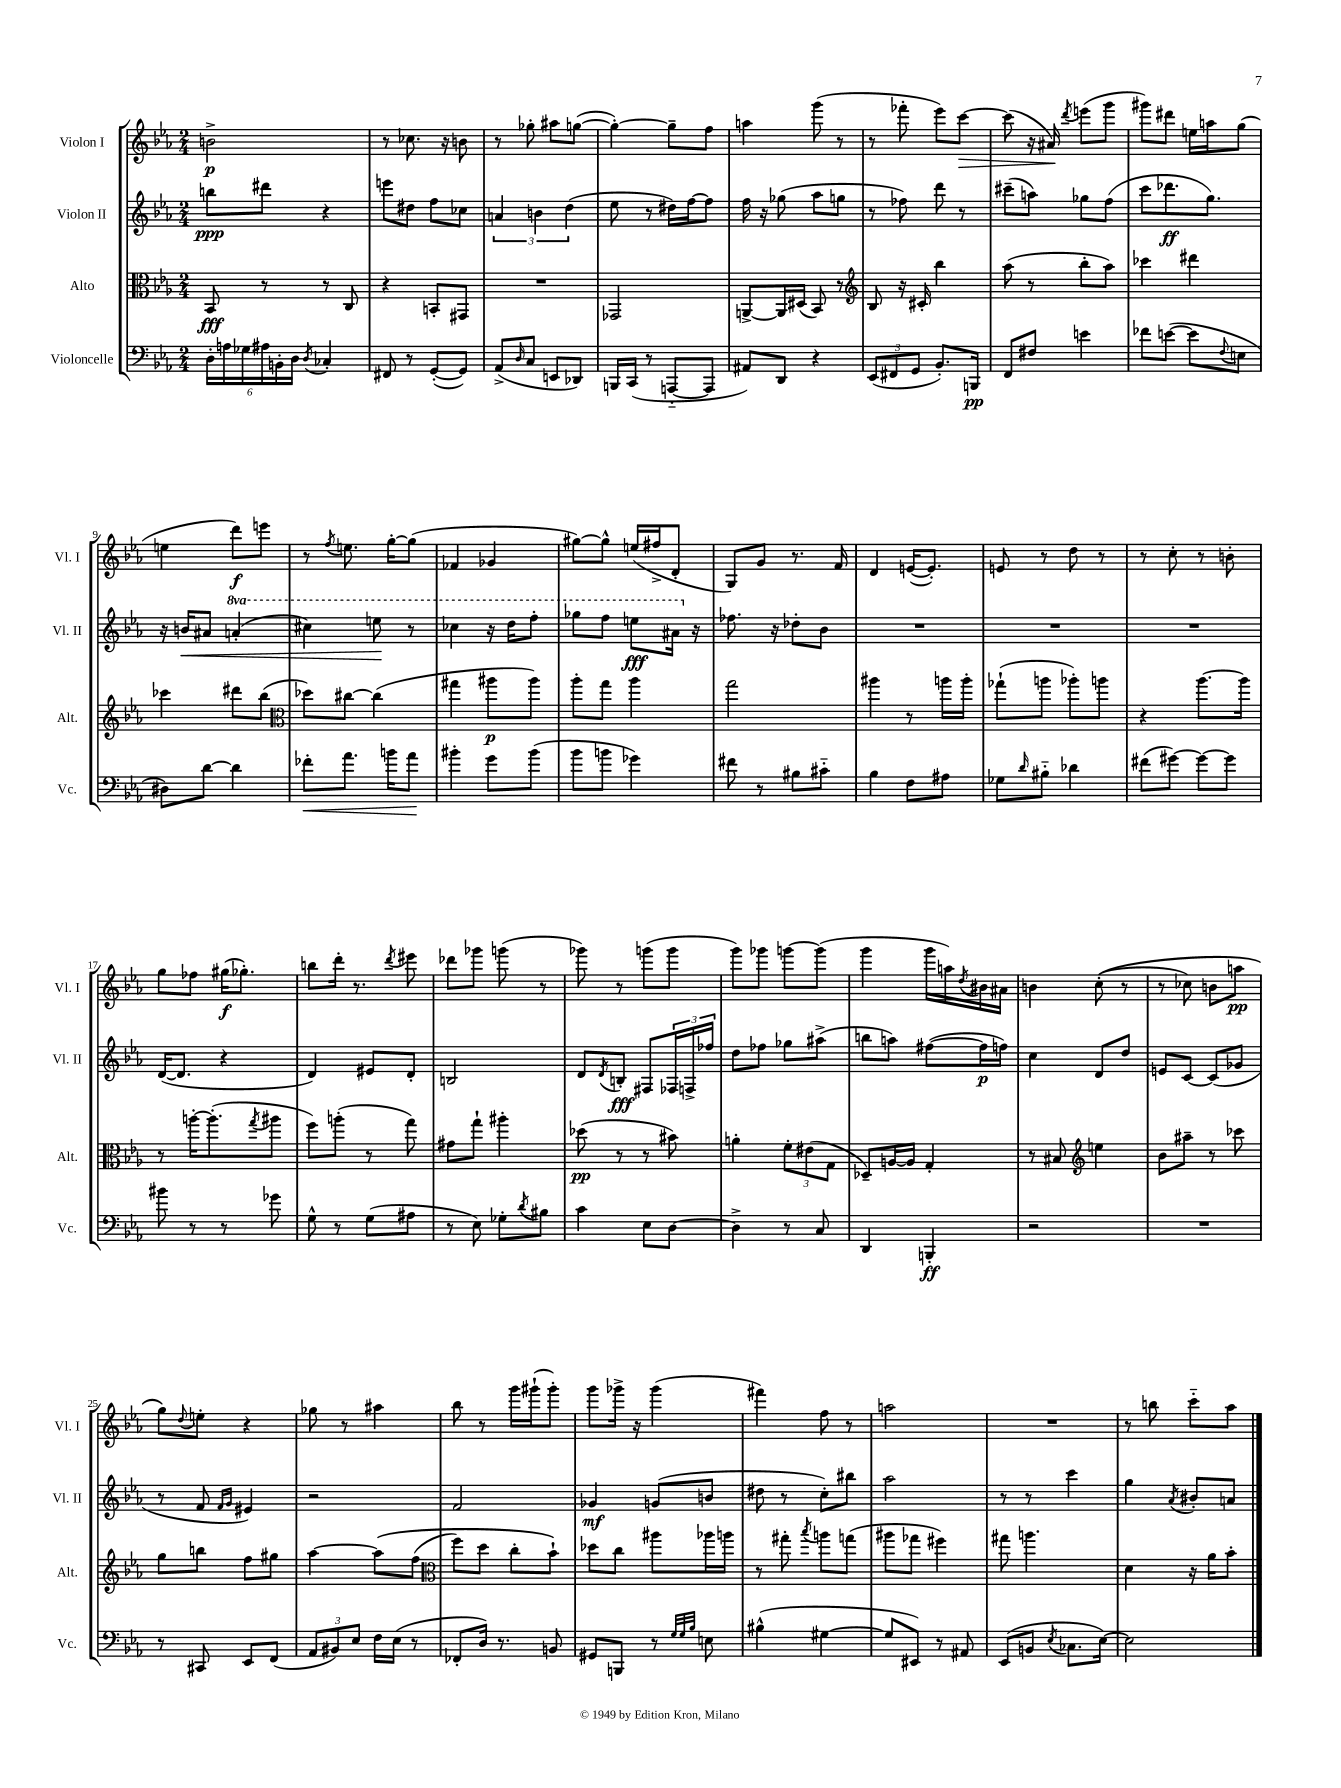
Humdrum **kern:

**kern	**dynam	**kern	**dynam	**kern	**dynam	**kern	**dynam
*part4	*part4	*part3	*part3	*part2	*part2	*part1	*part1
*staff4	*staff4	*staff3	*staff3	*staff2	*staff2	*staff1	*staff1
*I"Violoncelle	*	*I"Alto	*	*I"Violon II	*	*I"Violon I	*
*I'Vc.	*	*I'Alt.	*	*I'Vl. II	*	*I'Vl. I	*
*clefF4	*	*clefC3	*	*clefG2	*	*clefG2	*
*k[b-e-a-]	*	*k[b-e-a-]	*	*k[b-e-a-]	*	*k[b-e-a-]	*
*M2/4	*	*M2/4	*	*M2/4	*	*M2/4	*
=1	=1	=1	=1	=1	=1	=1	=1
24D'\LL	.	8BB-/	fff	8bbn\L	ppp	2bn^\	p
24An\	.	.	.	.	.	.	.
24G-X\	.	.	.	.	.	.	.
24A#X\	.	8r	.	8ddd#X\J	.	.	.
24BBn'\	.	.	.	.	.	.	.
24D\JJ	.	.	.	.	.	.	.
8qD/	.	.	.	.	.	.	.
4C-X'/	.	8r	.	4r	.	.	.
.	.	8C/	.	.	.	.	.
=2	=2	=2	=2	=2	=2	=2	=2
8FF#X/	.	4r	.	8eeen\L	.	8r	.
8r	.	.	.	8dd#X\J	.	8.cc-X\	.
([8GG'/L	.	8BBn'/L	.	8ff\L	.	.	.
.	.	.	.	.	.	16r	.
8GG/J])	.	8GG#X/J	.	8cc-X\J	.	8bn\	.
=3	=3	=3	=3	=3	=3	=3	=3
(8AA-^/L	.	2r	.	6an/	.	8r	.
16qqD/	.	.	.	.	.	.	.
8C/J	.	.	.	.	.	8gg-X'\	.
.	.	.	.	6bn\	.	.	.
8EEn/L	.	.	.	.	.	8aa#X\L	.
.	.	.	.	(6dd\	.	.	.
8DD-X/J)	.	.	.	.	.	([8ggn\J	.
=4	=4	=4	=4	=4	=4	=4	=4
16BBBn/LL	.	2GG-X/	.	8ee-\	.	4gg'\_)	.
(16CC/JJ	.	.	.	.	.	.	.
8r	.	.	.	8r	.	.	.
[8AAAn/L	.	.	.	16dd#X\LL)	.	8gg~\L]	.
.	.	.	.	[16ff\J	.	.	.
8AAA/J]	.	.	.	8ff\J]	.	8ff\J	.
=5	=5	=5	=5	=5	=5	=5	=5
8AA#X/L)	.	[8AAn^/L	.	16ff\	.	4aan\	.
.	.	.	.	16r	.	.	.
8DD/J	.	16AA/L]	.	(8gg-X\	.	.	.
.	.	(16D#X/JJ	.	.	.	.	.
4r	.	8BB-/)	.	8aa-\L	.	(8ggg\	.
.	.	8r	.	8ggn\J	.	8r	.
=6	=6	=6	=6	=6	=6	=6	=6
*	*	*clefG2	*	*	*	*	*
(12EE-/L	.	8B-/	.	8r	.	8r	.
12FF#X/	.	.	.	.	.	.	.
.	.	16r	.	8ff-X\)	.	8fff-X'\	.
12GG/J	.	.	.	.	.	.	.
.	.	16c#X'/	.	.	.	.	.
8.BB-'/L)	.	4bb-\	.	8ddd\	.	8eee-\L)	.
!	!	!	!	!	!	!	!LO:HP:b
.	.	.	.	8r	.	[8ccc\J	>
16BBBn/Jk	pp	.	.	.	.	.	.
=7	=7	=7	=7	=7	=7	=7	=7
8FF/L	.	(8aa-\	.	(8ccc#X~\L	.	(8ccc\]	.
8F#X/J	.	8r	.	8aan\J)	.	16r	.
.	.	.	.	.	.	16a#X/)	.
.	.	.	.	.	.	8qddd/	.
4en\	.	8bb-'\L	.	8gg-X\L	.	(8eeen\L	]
.	.	8aa-\J)	.	(8ff\J	.	8ggg\J	.
=8	=8	=8	=8	=8	=8	=8	=8
8f-X\L	.	4ccc-X\	.	8ccc\L	.	8ggg#X\L)	.
([8en\J	.	.	.	8.ddd-X\	ff	8ddd#X\J	.
8e\L]	.	4ddd#X\	.	.	.	16een\LL	.
.	.	.	.	8.gg\J)	.	16aan\J	.
8qqF/	.	.	.	.	.	.	.
8En\J	.	.	.	.	.	(8gg\J	.
!!LO:LB:g=z
=9	=9	=9	=9	=9	=9	=9	=9
8D#X\L)	.	4ccc-X\	.	16r	.	4een\	.
!	!	!	!	!	!LO:HP:b	!	!
.	.	.	.	16bn/KL	<	.	.
[8d\J	.	.	.	8a#X/J	.	.	.
*	*	*	*	*8va	*	*	*
4d\]	.	8ddd#X\L	.	(4aan'/	.	8ddd\L)	f
.	.	(8bb-\J	.	.	.	8eeen\J	.
=10	=10	=10	=10	=10	=10	=10	=10
*	*	*clefC3	*	*	*	*	*
!	!LO:HP:b	!	!	!	!	!	!
8f-X'\L	<	8dd-X\L)	.	4ccc#X\)	.	8r	.
.	.	.	.	.	.	8qff/	.
8.a-\J	.	[8cc#X\J	.	.	.	8.een\	.
.	.	(4cc#\]	.	8eeen\	.	.	.
16bn\KL	.	.	.	.	.	[16gg'\KL	.
8a-\J	.	.	.	8r	[	(8gg\J]	.
.	[	.	.	.	.	.	.
=11	=11	=11	=11	=11	=11	=11	=11
4b#X'\	.	4gg#X\	.	4ccc-X\	.	4f-X/	.
8g\L	.	8aa#X\L	p	16r	.	4g-X/	.
.	.	.	.	16ddd\KL	.	.	.
(8b#\J	.	8aa#\J)	.	8fff'\J	.	.	.
=12	=12	=12	=12	=12	=12	=12	=12
8b-\L	.	8aa-'\L	.	8ggg-X\L	.	[8gg#X\L)	.
8bn\J	.	8gg\J	.	8fff\J	.	8gg#^^\J]	.
4g-X\)	.	4aa-\	.	8eeen\L	fff	(16een/LL	.
.	.	.	.	.	.	16ff#X^/J	.
.	.	.	.	16aa#X\Jk	.	8d'/J	.
*	*	*	*	*X8va	*	*	*
.	.	.	.	16r	.	.	.
=13	=13	=13	=13	=13	=13	=13	=13
8f#X\	.	2gg\	.	8.ff-X\	.	8G/L)	.
8r	.	.	.	.	.	8g/J	.
.	.	.	.	16r	.	.	.
8B#X\L	.	.	.	8dd-X'\L	.	8.r	.
8c#X\J	.	.	.	8b-\J	.	.	.
.	.	.	.	.	.	16f/	.
=14	=14	=14	=14	=14	=14	=14	=14
4B-\	.	4aa#X\	.	2r	.	4d/	.
8F\L	.	8r	.	.	.	([16en/KL	.
.	.	.	.	.	.	8.e'/J])	.
8A#X\J	.	16aan\LL	.	.	.	.	.
.	.	16aa'\JJ	.	.	.	.	.
=15	=15	=15	=15	=15	=15	=15	=15
8G-X\L	.	(8gg-X`\L	.	2r	.	8en/	.
16qqd/	.	.	.	.	.	.	.
8B#X\J	.	8aan\J	.	.	.	8r	.
4d-X\	.	8aa-X'\L)	.	.	.	8dd\	.
.	.	8aan\J	.	.	.	8r	.
=16	=16	=16	=16	=16	=16	=16	=16
(8f#X\L	.	4r	.	2r	.	8r	.
[8g#X\J)	.	.	.	.	.	8cc'\	.
8g#\L_	.	[8.aa-\L	.	.	.	8r	.
8g#\J]	.	.	.	.	.	8bn'\	.
.	.	16aa-\Jk]	.	.	.	.	.
!!LO:LB:g=z
=17	=17	=17	=17	=17	=17	=17	=17
8b#X\	.	8r	.	([16d/KL	.	8gg\L	.
.	.	.	.	8.d/J]	.	.	.
8r	.	[16aan'\KL	.	.	.	8ff-X\J	.
.	.	(8.aa'\]	.	.	.	.	.
8r	.	.	.	4r	.	(16gg#X\KL	f
.	.	.	.	.	.	8.gg-X'\J)	.
.	.	8qgg/	.	.	.	.	.
8g-X\	.	8aa#X\J	.	.	.	.	.
=18	=18	=18	=18	=18	=18	=18	=18
8G^^\	.	8ff\L)	.	4d/)	.	8bbn\L	.
8r	.	(8aan'\J	.	.	.	16ddd'\Jk	.
.	.	.	.	.	.	8.r	.
(8G\L	.	8r	.	8e#X/L	.	.	.
.	.	.	.	.	.	8qddd/	.
8A#X\J	.	8gg\)	.	8d'/J	.	8eee#X\	.
=19	=19	=19	=19	=19	=19	=19	=19
8r	.	8g#X\L	.	2Bn/	.	8ddd-X\L	.
8E-\)	.	8gg`\J	.	.	.	8ggg-X\J	.
8G-X'\L	.	4aa#X'\	.	.	.	(8gggn\	.
8qd/	.	.	.	.	.	.	.
8B#X\J	.	.	.	.	.	8r	.
=20	=20	=20	=20	=20	=20	=20	=20
4c\	.	(8dd-X\	pp	8d/L	.	8ggg-X\)	.
.	.	.	.	8qd/	.	.	.
.	.	8r	.	8Bn'/J	fff	8r	.
8E-\L	.	8r	.	8F#X/L	.	(8gggn\L	.
[8D\J	.	8b#X\)	.	24F-X/L	.	8ggg\J	.
.	.	.	.	24Fn^/	.	.	.
.	.	.	.	24ff-X/JJ	.	.	.
=21	=21	=21	=21	=21	=21	=21	=21
4D^\]	.	4an'\	.	8dd\L	.	8ggg\L)	.
.	.	.	.	8ff-X\J	.	8ggg-X\J	.
8r	.	12f'\L	.	8gg-X\L	.	[8gggn\L	.
.	.	(12e#X\	.	.	.	.	.
8C/	.	.	.	(8aa#X^\J	.	(8ggg\J]	.
.	.	12G\J	.	.	.	.	.
=22	=22	=22	=22	=22	=22	=22	=22
4DD/	.	8D-X~/L)	.	8bbn\L	.	4ggg\	.
.	.	[16An/L	.	8aan\J)	.	.	.
.	.	16A/JJ]	.	.	.	.	.
4BBBn'/	ff	4G'/	.	([8ff#X\L	.	16ggg\LL	.
.	.	.	.	.	.	16aan\)	.
.	.	.	.	.	.	8qdd/	.
.	.	.	.	16ff#\L]	p	16b#X\	.
.	.	.	.	16ffn\JJ)	.	16a#X\JJ	.
=23	=23	=23	=23	=23	=23	=23	=23
2r	.	8r	.	4cc\	.	4bn\	.
.	.	8B#X/	.	.	.	.	.
*	*	*clefG2	*	*	*	*	*
.	.	4een\	.	8d/L	.	((8cc'\	.
.	.	.	.	8dd/J	.	8r	.
=24	=24	=24	=24	=24	=24	=24	=24
2r	.	8b-\L	.	8en/L	.	8r	.
.	.	8aa#X~\J	.	[8c/J	.	8cc-X\)	.
.	.	8r	.	(8c/L]	.	8bn\L	.
.	.	8ccc-X\	.	8g-X/J	.	8aan\J	pp
!!LO:LB:g=z
=25	=25	=25	=25	=25	=25	=25	=25
8r	.	8gg\L	.	8r	.	8gg\L)	.
.	.	.	.	.	.	8qqdd/	.
8CC#X/	.	8bbn\J	.	8f/	.	8een'\J	.
.	.	.	.	16qqf/LL	.	.	.
.	.	.	.	16qqg/JJ	.	.	.
8EE-/L	.	8ff\L	.	4e#X/)	.	4r	.
(8FF/J	.	8gg#X\J	.	.	.	.	.
=26	=26	=26	=26	=26	=26	=26	=26
12AA-/L	.	[4aa-\	.	2r	.	8gg-X\	.
12BB#X/)	.	.	.	.	.	.	.
.	.	.	.	.	.	8r	.
12E-/J	.	.	.	.	.	.	.
16F\LL	.	(8aa-\L]	.	.	.	4aa#X\	.
(16E-\JJ	.	.	.	.	.	.	.
8r	.	(8ff\J	.	.	.	.	.
=27	=27	=27	=27	=27	=27	=27	=27
*	*	*clefC3	*	*	*	*	*
8FF-X'/L	.	8ff\L)	.	2f/	.	8bb-\	.
16D/Jk)	.	8dd\J	.	.	.	8r	.
8.r	.	.	.	.	.	.	.
.	.	8cc'\L	.	.	.	16ggg\LL	.
.	.	.	.	.	.	(16ggg#X`\J	.
8BBn/	.	8b-`\J)	.	.	.	8ggg#'\J)	.
=28	=28	=28	=28	=28	=28	=28	=28
8GG#X/L	.	8dd-X\L	.	4g-X/	mf	8ggg\L	.
8BBBn/J	.	8cc\J	.	.	.	16ggg-X^\Jk	.
.	.	.	.	.	.	16r	.
8r	.	8aa#X\L	.	(8gn/L	.	(4ggg-\	.
32qqG/LLL	.	.	.	.	.	.	.
32qqG/	.	.	.	.	.	.	.
32qqB-/JJJ	.	.	.	.	.	.	.
8En\	.	16aa-X\L	.	8bn/J	.	.	.
.	.	16aan\JJ	.	.	.	.	.
=29	=29	=29	=29	=29	=29	=29	=29
(4B#X^^\	.	8r	.	8dd#X\	.	4fff#X\)	.
.	.	8gg#X'\	.	8r	.	.	.
.	.	8qbb-/	.	.	.	.	.
[4G#X\	.	8aan\L	.	8cc'\L)	.	8ff\	.
.	.	(8ggn\J	.	8bb#X\J	.	8r	.
=30	=30	=30	=30	=30	=30	=30	=30
8G#/L]	.	8aa#X\L	.	2aa-\	.	2aan\	.
8EE#X/J)	.	8gg-X\J	.	.	.	.	.
8r	.	4ff#X\)	.	.	.	.	.
8AA#X/	.	.	.	.	.	.	.
=31	=31	=31	=31	=31	=31	=31	=31
(8EE-/L	.	8gg#X\	.	8r	.	2r	.
8BBn/J	.	4.aan\	.	8r	.	.	.
8qE-/	.	.	.	.	.	.	.
8.C-X\L	.	.	.	4ccc\	.	.	.
[16E-\Jk)	.	.	.	.	.	.	.
=32	=32	=32	=32	=32	=32	=32	=32
2E-\]	.	4d\	.	4gg\	.	8r	.
.	.	.	.	.	.	8bbn\	.
.	.	.	.	8qa-/	.	.	.
.	.	16r	.	8b#X'/L	.	8ccc\L	.
.	.	16a-\KL	.	.	.	.	.
.	.	8b-'\J	.	8an/J	.	8aa-\J	.
==	==	==	==	==	==	==	==
*-	*-	*-	*-	*-	*-	*-	*-
